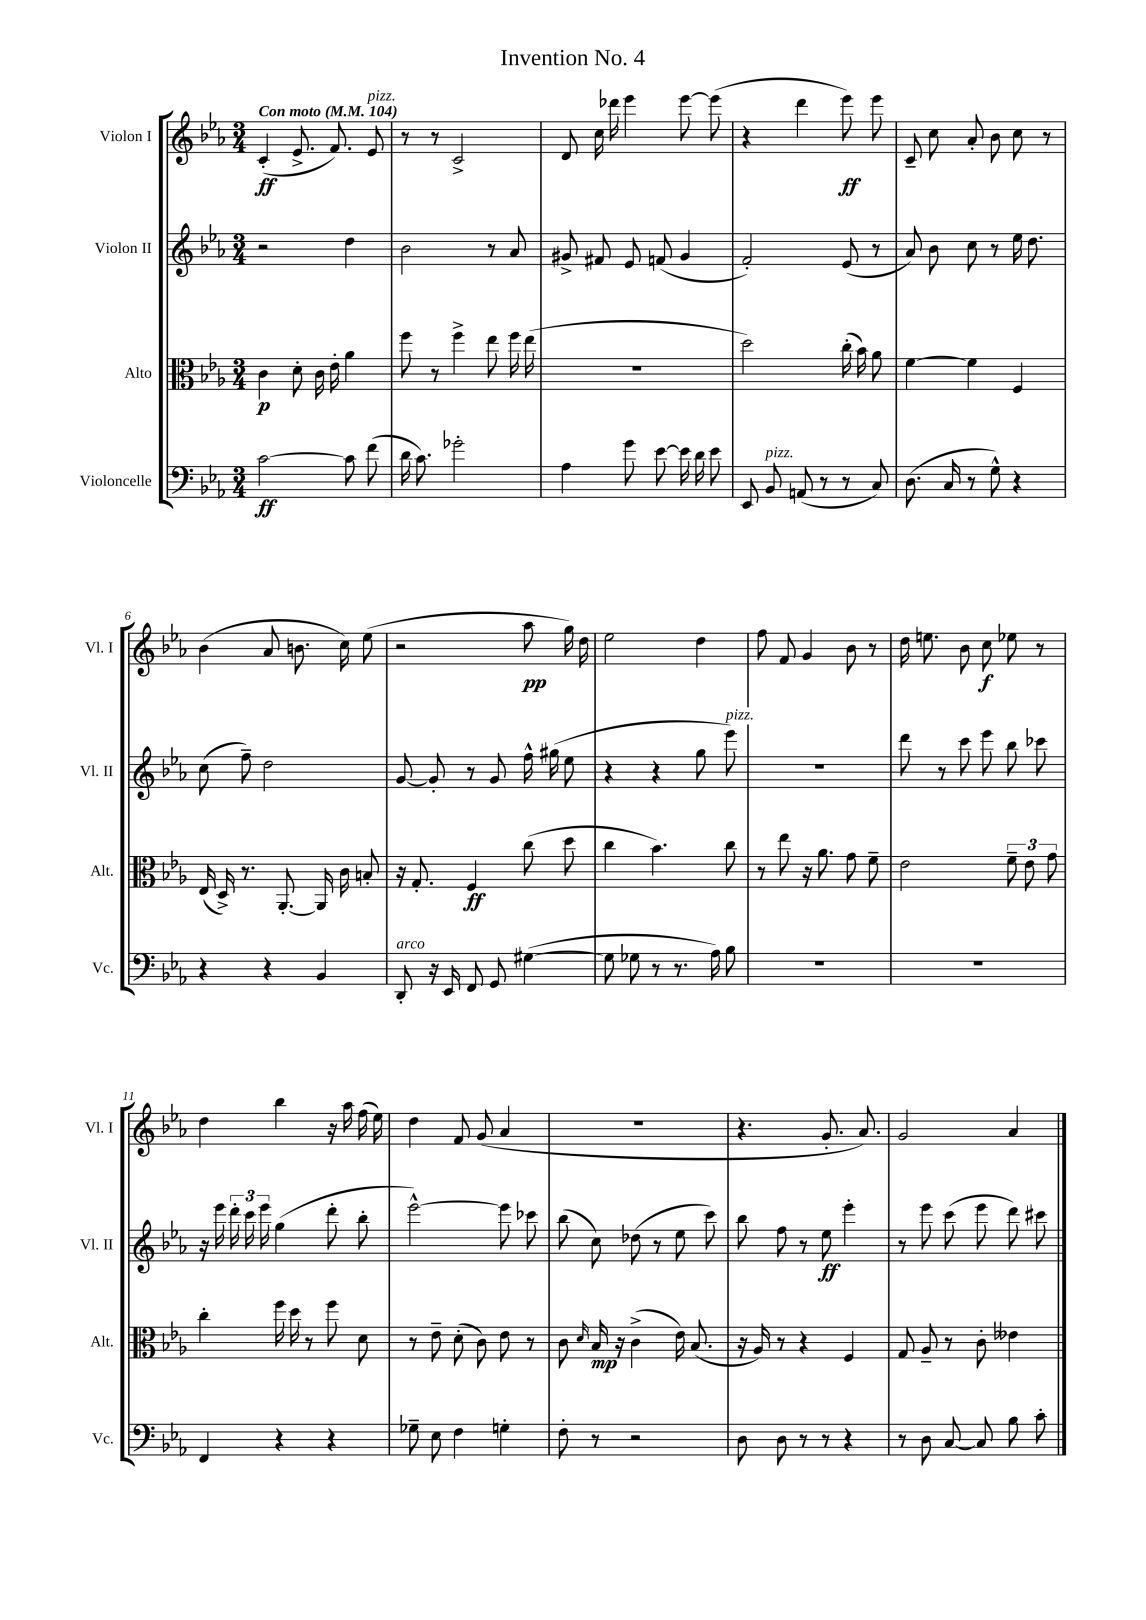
\header { title = "Invention No. 4" }
<<
\new StaffGroup <<
\new Staff = "s0" \with { instrumentName = "Violon I" shortInstrumentName = "Vl. I" } {
    \clef treble \key ees \major \numericTimeSignature \time 3/4 \tempo "Con moto" 4 = 104
    \autoBeamOff c'4-.\ff( ees'8.-> f'8.) ees'8^\markup { \italic "pizz." } |
    r8 r8 c'2-> |
    d'8 c''16 des'''16 ees'''4 ees'''8~ ees'''8( |
    r4 d'''4 ees'''8\ff) ees'''8 |
    c'8-- c''8 aes'8-. bes'8 c''8 r8 |
    bes'4( aes'8 b'8. c''16) ees''8( |
    r2 aes''8\pp g''16) d''16 |
    ees''2 d''4 |
    f''8 f'8 g'4 bes'8 r8 |
    d''16 e''8. bes'8 c''8\f ees''8 r8 |
    d''4 bes''4 r16 aes''16 f''16( ees''16) |
    d''4 f'8 g'8( aes'4 |
    R2. |
    r4. g'8.-. aes'8.) |
    g'2 aes'4 \bar "|." |
}
\new Staff = "s1" \with { instrumentName = "Violon II" shortInstrumentName = "Vl. II" } {
    \clef treble \key ees \major \numericTimeSignature \time 3/4
    \autoBeamOff r2 d''4 |
    bes'2 r8 aes'8 |
    gis'8-> fis'8 ees'8 f'8( gis'4 |
    f'2-.) ees'8( r8 |
    aes'8) bes'8 c''8 r8 ees''16 d''8. |
    c''8( f''8--) d''2 |
    g'8~ g'8-. r8 g'8 f''16-^ gis''16( ees''8 |
    r4 r4 g''8 ees'''8^\markup { \italic "pizz." }) |
    R2. |
    d'''8 r8 c'''8 ees'''8 bes''8 ces'''8 |
    r16 ees'''16 \tuplet 3/2 { d'''16-. c'''16 ees'''16 } g''4( d'''8-. bes''8-. |
    ees'''2~-^) ees'''8 ces'''8 |
    bes''8( c''8) des''8( r8 ees''8 c'''8) |
    bes''8 f''8 r8 ees''8\ff ees'''4-. |
    r8 ees'''8 c'''8( ees'''8 d'''8) cis'''8 \bar "|." |
}
\new Staff = "s2" \with { instrumentName = "Alto" shortInstrumentName = "Alt." } {
    \clef alto \key ees \major \numericTimeSignature \time 3/4
    \autoBeamOff c'4\p d'8-. c'16 ees'16-. aes'4 |
    f''8 r8 f''4-> ees''8 f''16 ees''16( |
    R2. |
    d''2) c''16-.( bes'16) aes'8 |
    f'4~ f'4 f4 |
    ees16( d16->) r8. aes,8.~-. aes,16 c'16 b8-. |
    r16 g8.-. f4\ff c''8( d''8 |
    c''4 bes'4.) c''8 |
    r8 ees''8 r16 aes'8. g'8 f'8-- |
    ees'2 \tuplet 3/2 { f'8-- ees'8 g'8 } |
    c''4-. f''16 d''16 r8 f''8 d'8 |
    r8 ees'8-- d'8-.( c'8) ees'8 r8 |
    c'8 \grace { d'16 } bes16\mp r16 c'4->( ees'16) bes8.( |
    r16 aes16) r8 r4 f4 |
    g8 aes8-- r8 c'8-. eeses'4 \bar "|." |
}
\new Staff = "s3" \with { instrumentName = "Violoncelle" shortInstrumentName = "Vc." } {
    \clef bass \key ees \major \numericTimeSignature \time 3/4
    \autoBeamOff c'2~\ff c'8 f'8( |
    d'16 c'8.) ges'2-. |
    aes4 g'8 ees'8~ ees'16 d'16 ees'8 |
    ees,8 bes,8^\markup { \italic "pizz." } a,8( r8 r8 c8) |
    d8.( c16 r8 g8-^) r4 |
    r4 r4 bes,4 |
    d,8-.^\markup { \italic "arco" } r16 ees,16 f,8 g,8 gis4~( |
    gis8 ges8 r8 r8. aes16) bes8 |
    R2. |
    R2. |
    f,4 r4 r4 |
    ges8-- ees8 f4 g4-. |
    f8-. r8 r2 |
    d8 d8 r8 r8 r4 |
    r8 d8 c8~ c8 bes8 c'8-. \bar "|." |
}
>>
>>
